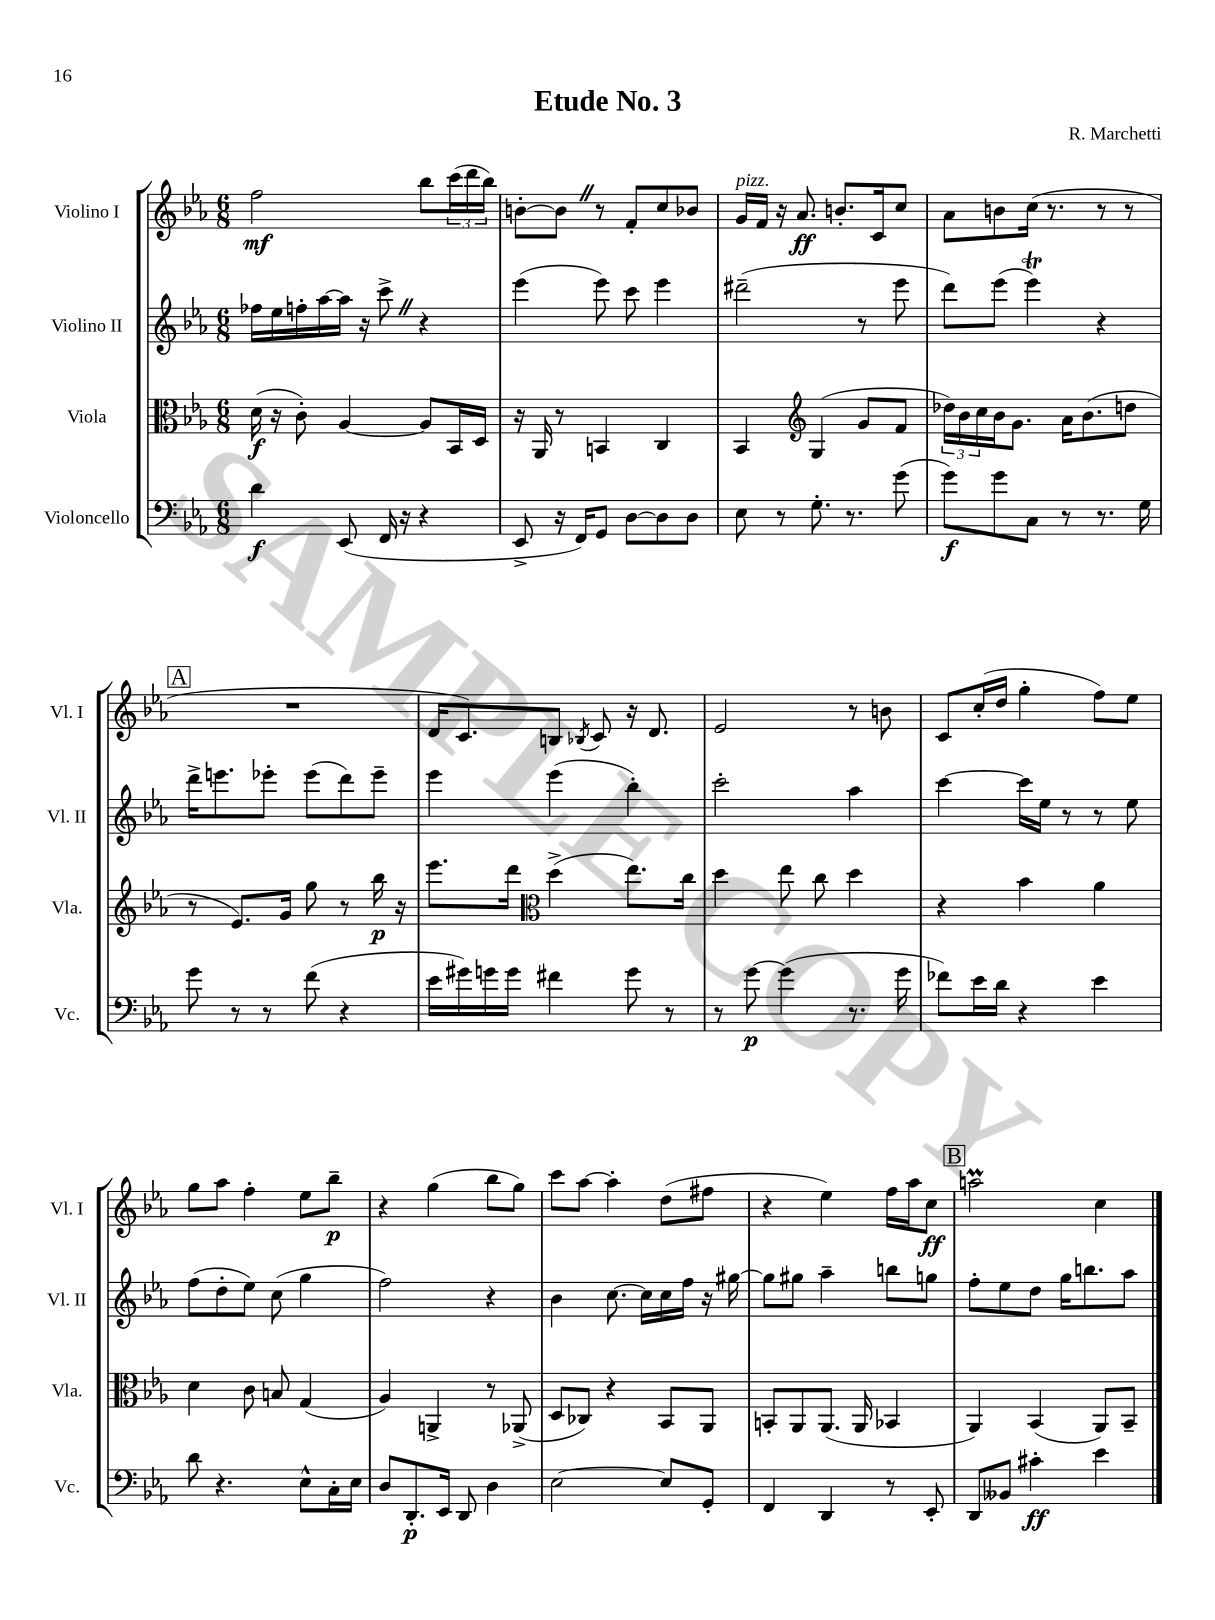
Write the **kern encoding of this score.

**kern	**dynam	**kern	**dynam	**kern	**kern	**dynam
*part4	*part4	*part3	*part3	*part2	*part1	*part1
*staff4	*staff4	*staff3	*staff3	*staff2	*staff1	*staff1
*I"Violoncello	*	*I"Viola	*	*I"Violino II	*I"Violino I	*
*I'Vc.	*	*I'Vla.	*	*I'Vl. II	*I'Vl. I	*
*clefF4	*	*clefC3	*	*clefG2	*clefG2	*
*k[b-e-a-]	*	*k[b-e-a-]	*	*k[b-e-a-]	*k[b-e-a-]	*
*M6/8	*	*M6/8	*	*M6/8	*M6/8	*
=1	=1	=1	=1	=1	=1	=1
4d\	f	(16d\	f	16ff-X\LL	2ff\	mf
.	.	16r	.	16ee-\	.	.
.	.	8c'\)	.	16ffn'\	.	.
.	.	.	.	[16aa-\	.	.
(8EE-/	.	[4A-/	.	16aa-\JJ]	.	.
.	.	.	.	16r	.	.
16FF/	.	.	.	8ccc^Z\	.	.
16r	.	.	.	.	.	.
4r	.	8A-/L]	.	4r	8bb-\L	.
.	.	16BB-/L	.	.	(24ccc\L	.
.	.	.	.	.	24ddd\	.
.	.	16D/JJ	.	.	.	.
.	.	.	.	.	24bb-\JJ)	.
=2	=2	=2	=2	=2	=2	=2
8EE-^/	.	16r	.	(4eee-\	[8bn'\L	.
.	.	16AA-/	.	.	.	.
16r	.	8r	.	.	8bZ\J]	.
16FF/KL)	.	.	.	.	.	.
8GG/J	.	4BBn/	.	8eee-\)	8r	.
[8D\L	.	.	.	8ccc\	8f'/L	.
8D\]	.	4C/	.	4eee-\	8cc/	.
8D\J	.	.	.	.	8b-X/J	.
=3	=3	=3	=3	=3	=3	=3
!	!	!	!	!	!LO:TX:a:i:t=pizz.	!
8E-\	.	4BB-/	.	(2ddd#X~\	16g/LL	.
.	.	.	.	.	16f/JJ	.
8r	.	.	.	.	16r	.
.	.	.	.	.	8.a-/	ff
*	*	*clefG2	*	*	*	*
8.G'\	.	(4G/	.	.	.	.
.	.	.	.	.	8.bn'/L	.
8.r	.	.	.	.	.	.
.	.	8g/L	.	8r	.	.
.	.	.	.	.	16c/k	.
(8g\	.	8f/J	.	8eee-\	8cc/J	.
=4	=4	=4	=4	=4	=4	=4
8g\L)	f	24dd-X\LL)	.	8ddd\L)	8a-\L	.
.	.	24b-\	.	.	.	.
.	.	24cc\	.	.	.	.
8g\	.	16b-\J	.	(8eee-\J	8bn\	.
.	.	8.g\J	.	.	.	.
8C\J	.	.	.	4eee-T\)	(16cc\Jk	.
.	.	.	.	.	8.r	.
8r	.	16a-\KL	.	.	.	.
.	.	(8.b-\	.	.	.	.
8.r	.	.	.	4r	8r	.
.	.	8ddn\J	.	.	8r	.
16G\	.	.	.	.	.	.
!!LO:LB:g=z
!!LO:REH:place=s1:t=A
=5	=5	=5	=5	=5	=5	=5
8g\	.	8r	.	16ddd^\KL	2.r	.
.	.	.	.	8.eeen\	.	.
8r	.	8.e-/L)	.	.	.	.
8r	.	.	.	8eee-X'\J	.	.
.	.	16g/Jk	.	.	.	.
(8f\	.	8gg\	.	(8eee-\L	.	.
4r	.	8r	.	8ddd\)	.	.
.	.	16bb-\	p	8eee-~\J	.	.
.	.	16r	.	.	.	.
=6	=6	=6	=6	=6	=6	=6
16e-\LL	.	8.eee-\L	.	4eee-\	16d/KL	.
16g#X\)	.	.	.	.	8.c/)	.
16gn\	.	.	.	.	.	.
16g\JJ	.	16ddd\Jk	.	.	.	.
*	*	*clefC3	*	*	*	*
4f#X\	.	(4dd^\	.	(4eee-\	8Bn/J	.
.	.	.	.	.	8qB-X/	.
.	.	.	.	.	8c/	.
8g\	.	8.ee-\L)	.	4bb-'\)	16r	.
.	.	.	.	.	8.d/	.
8r	.	.	.	.	.	.
.	.	16cc\Jk	.	.	.	.
=7	=7	=7	=7	=7	=7	=7
8r	.	4dd\	.	2ccc'\	2e-/	.
[8g\	p	.	.	.	.	.
(4g\]	.	8ee-\	.	.	.	.
.	.	8cc\	.	.	.	.
8.r	.	4dd\	.	4aa-\	8r	.
.	.	.	.	.	8bn\	.
16g\	.	.	.	.	.	.
=8	=8	=8	=8	=8	=8	=8
8f-X\L)	.	4r	.	[4ccc\	8c/L	.
16e-\L	.	.	.	.	(16cc'/L	.
16d\JJ	.	.	.	.	16dd/JJ	.
4r	.	4b-\	.	16ccc\LL]	4gg'\	.
.	.	.	.	16ee-\JJ	.	.
.	.	.	.	8r	.	.
4e-\	.	4a-\	.	8r	8ff\L)	.
.	.	.	.	8ee-\	8ee-\J	.
!!LO:LB:g=z
=9	=9	=9	=9	=9	=9	=9
8d\	.	4d\	.	(8ff\L	8gg\L	.
4.r	.	.	.	8dd'\	8aa-\J	.
.	.	8c\	.	8ee-\J)	4ff'\	.
.	.	8Bn/	.	(8cc\	.	.
8E-^^\L	.	(4G/	.	4gg\	8ee-\L	.
16C'\L	.	.	.	.	8bb-~\J	p
16E-\JJ	.	.	.	.	.	.
=10	=10	=10	=10	=10	=10	=10
8D/L	.	4A-/)	.	2ff\)	4r	.
8.DD'/	p	.	.	.	.	.
.	.	4AAn^/	.	.	(4gg\	.
16EE-/Jk	.	.	.	.	.	.
8DD/	.	.	.	.	.	.
4D\	.	8r	.	4r	8bb-\L	.
.	.	(8AA-X^/	.	.	8gg\J)	.
=11	=11	=11	=11	=11	=11	=11
[2E-\	.	8D/L	.	4b-\	8ccc\L	.
.	.	8C-X/J)	.	.	[8aa-\J	.
.	.	4r	.	[8.cc\	4aa-'\]	.
.	.	.	.	16cc\LL]	.	.
8E-/L]	.	8BB-/L	.	16cc\	(8dd\L	.
.	.	.	.	16ff\JJ	.	.
8GG'/J	.	8AA-/J	.	16r	8ff#X\J	.
.	.	.	.	[16gg#X\	.	.
=12	=12	=12	=12	=12	=12	=12
4FF/	.	8BBn'/L	.	8gg#\L]	4r	.
.	.	8AA-/	.	8gg#X\J	.	.
4DD/	.	(8.AA-/J	.	4aa-~\	4ee-\)	.
.	.	16AA-/	.	.	.	.
8r	.	4BB-X/	.	8bbn\L	16ff\LL	.
.	.	.	.	.	16aa-\J	.
8EE-'/	.	.	.	8ggn\J	8cc\J	ff
!!LO:REH:place=s1:t=B
=13	=13	=13	=13	=13	=13	=13
8DD/L	.	4AA-/)	.	8ff'\L	2aanm\	.
8BB--X/J	.	.	.	8ee-\	.	.
4c#X'\	ff	(4BB-/	.	8dd\J	.	.
.	.	.	.	16gg\KL	.	.
.	.	.	.	8.bbn\	.	.
4e-\	.	8AA-/L)	.	.	4cc\	.
.	.	8BB-~/J	.	8aa-\J	.	.
==	==	==	==	==	==	==
*-	*-	*-	*-	*-	*-	*-
